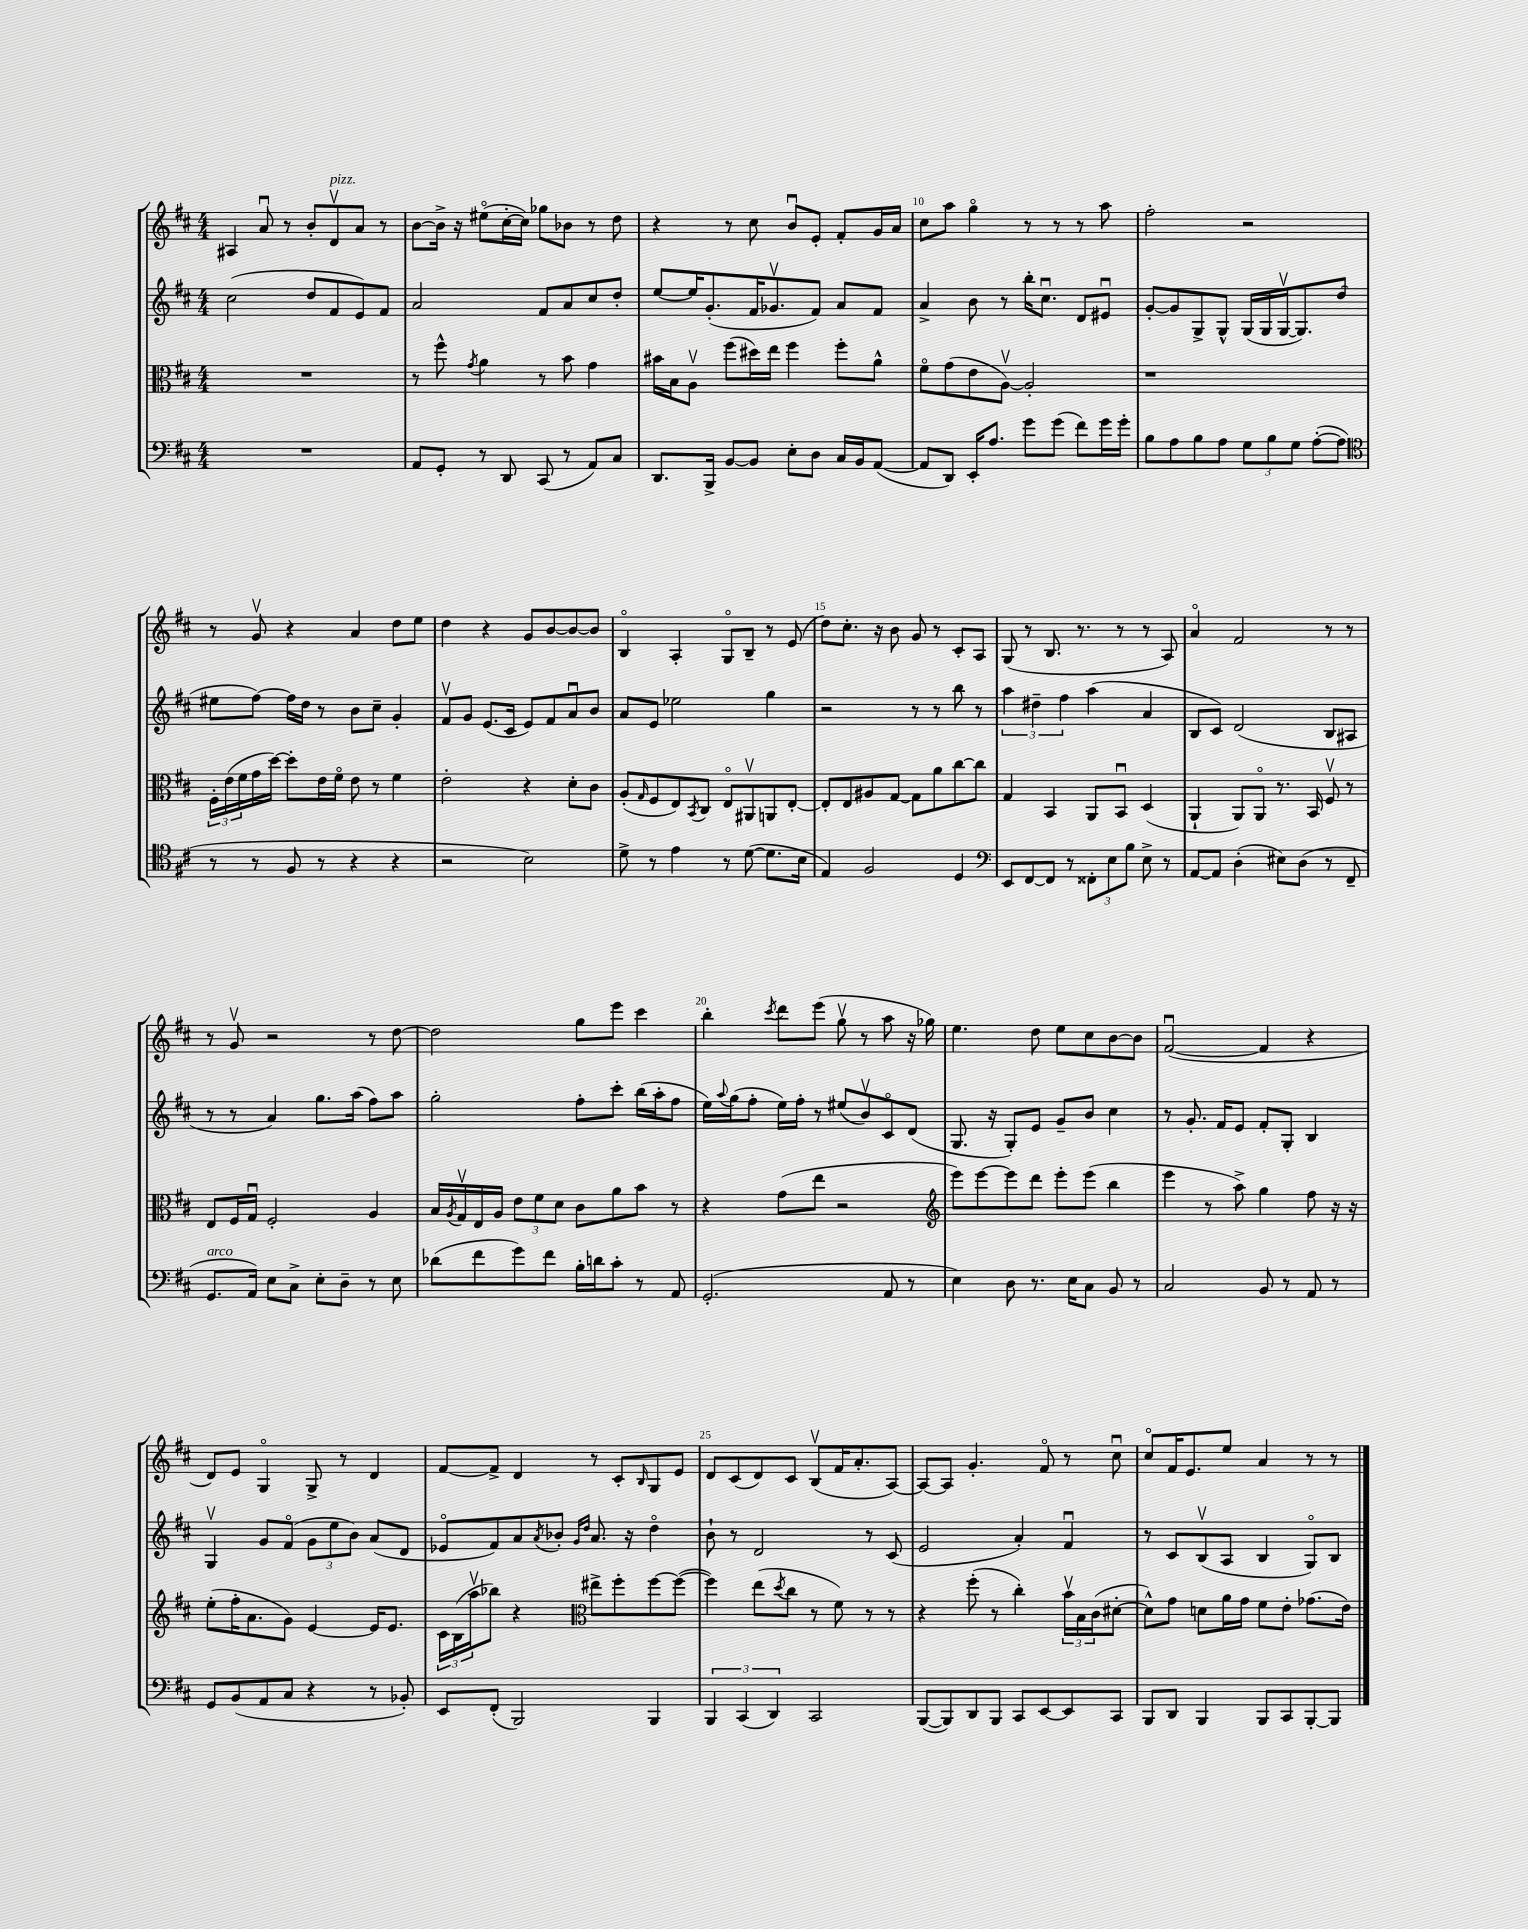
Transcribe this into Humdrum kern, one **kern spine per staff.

**kern	**kern	**kern	**kern
*part4	*part3	*part2	*part1
*staff4	*staff3	*staff2	*staff1
*clefF4	*clefC3	*clefG2	*clefG2
*k[f#c#]	*k[f#c#]	*k[f#c#]	*k[f#c#]
*M4/4	*M4/4	*M4/4	*M4/4
=7	=7	=7	=7
1r	1r	(2cc#\	4A#X/
.	.	.	8au/
.	.	.	8r
.	.	8dd/L	8b'/L
!	!	!	!LO:TX:a:i:t=pizz.
.	.	8f#/	8dv/
.	.	8e/)	8a/J
.	.	8f#/J	8r
=8	=8	=8	=8
8AA/L	8r	2a/	[8b\L
8GG'/J	8ff#^^\	.	16b^\Jk]
.	.	.	16r
.	8qg/	.	.
8r	4a\	.	(8ee#X\L
8DD/	.	.	[16cc#'\L
.	.	.	16cc#\JJ])
(8CC#/	8r	8f#/L	8gg-X\L
8r	8b\	8a/	8b-X\J
8AA/L)	4g\	8cc#/	8r
8C#/J	.	8dd'/J	8dd\
=9	=9	=9	=9
8.DD/L	16b#X\LL	[8ee/L	4r
.	16B\J	.	.
.	8Av\J	16ee/K]	.
16BBB^/Jk	.	(8.g'/	.
[8BB/L	(8ff#\L	.	8r
8BB/J]	16dd#X\L)	16f#/K	8cc#\
.	16ee\JJ	8.g-Xv/	.
8E'\L	4ff#\	.	8bu/L
8D\J	.	8f#/J)	8e'/J
16C#/LL	8ff#'\L	8a/L	8f#'/L
16BB/J	.	.	.
([8AA/J	8a^^\J	8f#/J	16g/L
.	.	.	16a/JJ
=10	=10	=10	=10
8AA/L]	8f#\L	4a^/	8cc#\L
8DD/J)	(8g\	.	8aa\J
16EE'/KL	8e\	8b\	4gg\
8.A/J	.	.	.
.	[8Av\J)	8r	.
8g\L	2A'/]	16bb'\KL	8r
.	.	8.cc#u\J	.
(8g\J	.	.	8r
8f#\L)	.	8d/L	8r
16g\L	.	8e#Xu/J	8aa\
16g'\JJ	.	.	.
=11	=11	=11	=11
8B\L	1r	[8g'/L	2ff#'\
8A\	.	8g/]	.
8B\	.	8G^/	.
8A\J	.	8G^^/J	.
12G\L	.	(16G/LL	2r
.	.	16G/	.
12B\	.	.	.
.	.	[16Gv/J	.
12G\J	.	.	.
.	.	8.G/])	.
([8A'\L	.	.	.
8A\J]	.	(8dd/J	.
!!LO:LB:g=z
=12	=12	=12	=12
*clefC4	*	*	*
8r	24F#'\LL	8ee#X\L	8r
.	(24e\	.	.
.	24f#\	.	.
8r	16g\	[8ff#\J)	8gv/
.	[16dd\JJ)	.	.
8F#/	8dd'\L]	16ff#\LL]	4r
.	.	16dd\JJ	.
8r	16e\L	8r	.
.	16f#\JJ	.	.
4r	8e\	8b\L	4a/
.	8r	8cc#~\J	.
4r	4f#\	4g'/	8dd\L
.	.	.	8ee\J
=13	=13	=13	=13
2r	2e'\	8f#v/L	4dd\
.	.	8g/J	.
.	.	(8.e/L	4r
.	.	16c#/Jk	.
2B\)	4r	8e/L)	8g/L
.	.	8f#/	[8b/
.	8d'\L	8au/	8b/_
.	8c#\J	8b/J	8b/J]
=14	=14	=14	=14
8d^\	(8A'/L	8a/L	4B/
.	16qqG/	.	.
8r	8F#/	8e/J	.
4e\	8E/)	2ee-X\	4A'/
.	8qBB/	.	.
.	8C#/J	.	.
8r	8E/L	.	8G/L
([8d\	8AA#Xv/	.	8B~/J
8.d\L]	8AAn/	4gg\	8r
.	[8E'/J	.	(8e/
16B\Jk	.	.	.
=15	=15	=15	=15
4E/)	8E'/L]	2r	8dd\L)
.	8E/	.	8.cc#'\J
2F#/	8A#X/	.	.
.	.	.	16r
.	[8G/J	.	8b\
.	8G\L]	8r	8g/
.	8a\	8r	8r
4D/	[8cc#\	8bb\	8c#'/L
.	8cc#\J]	8r	8A/J
=16	=16	=16	=16
*clefF4	*	*	*
8EE/L	4G/	6aa\	(8G/
[8FF#/	.	.	8r
.	.	6dd#X~\	.
8FF#/J]	4BB/	.	8.B/
.	.	6ff#\	.
8r	.	.	.
.	.	.	8.r
12FF##X'\L	8AA/L	(4aa\	.
12E\	.	.	.
.	8BBu/J	.	8r
12B\J	.	.	.
8E^\	(4D/	4a/	8r
8r	.	.	8A/)
=17	=17	=17	=17
[8AA/L	4AA`/	8B/L	4a/
8AA/J]	.	8c#/J)	.
(4D'\	8AA/L)	(2d/	2f#/
.	8AA/J	.	.
8E#X\L)	8.r	.	.
(8D\J	.	.	.
.	16BB/	.	.
8r	8F#v/	8B/L	8r
8FF#~/	8r	8A#X/J	8r
!!LO:LB:g=z
=18	=18	=18	=18
!LO:TX:a:i:t=arco	!	!	!
8.GG/L	8E/L	8r	8r
.	16F#/L	8r	8gv/
16AA/Jk)	16Gu/JJ	.	.
8E\L	2F#'/	4a/)	2r
8C#^\J	.	.	.
8E'\L	.	8.gg\L	.
8D~\J	.	.	.
.	.	(16aa\Jk	.
8r	4A/	8ff#\L)	8r
8E\	.	8aa\J	[8dd\
=19	=19	=19	=19
(8d-X\L	16B/LL	2gg'\	2dd\]
.	8qA/	.	.
.	16Gv/	.	.
8f#\	16E/	.	.
.	16A/JJ	.	.
8g\)	12e\L	.	.
.	12f#\	.	.
8f#\J	.	.	.
.	12d\J	.	.
16B'\LL	8c#\L	8ff#'\L	8gg\L
16dn\J	.	.	.
8c#'\J	8a\	8ccc#'\J	8eee\J
8r	8b\J	(16bb\LL	4ccc#\
.	.	16aa'\J	.
8AA/	8r	8ff#\J	.
=20	=20	=20	=20
(2.GG'/	4r	16ee\LL)	4bb'\
.	.	8qqaa/	.
.	.	(16gg\J	.
.	.	8ff#'\J	.
.	.	.	8qccc#/
.	(8g\L	16ee\LL)	8ddd\L
.	.	16ff#'\JJ	.
.	8ee\J	8r	(8eee\J
.	2r	(8ee#X/L	8ggv\
.	.	8bv/)	8r
8AA/	.	8c#/	8aa\
8r	.	(8d/J	16r
.	.	.	16gg-X\)
=21	=21	=21	=21
*	*clefG2	*	*
4E\)	8eee\L)	8.G/	4.ee\
.	[8eee\	.	.
.	.	16r	.
8D\	8eee\]	8G'/L)	.
8.r	8ddd\J	8e/J	8dd\
.	8eee'\L	8g~/L	8ee\L
16E\KL	.	.	.
8C#\J	(8eee\J	8b/J	8cc#\
8BB/	4bb\	4cc#\	[8b\
8r	.	.	8b\J]
=22	=22	=22	=22
2C#/	4eee\	8r	([2f#u/
.	.	8.g'/	.
.	8r	.	.
.	.	16f#/KL	.
.	8aa^\)	8e/J	.
8BB/	4gg\	8f#'/L	4f#/]
8r	.	8G'/J	.
8AA/	8ff#\	4B/	4r
8r	16r	.	.
.	16r	.	.
!!LO:LB:g=z
=23	=23	=23	=23
8GG/L	(8ee'\L	4Gv/	8d/L)
(8BB/	16ff#'\K	.	8e/J
.	8.a\	.	.
8AA/	.	8g/L	4G/
8C#/J	8g\J)	(8f#/J	.
4r	[4e/	12g\L	8G^/
.	.	12ee\	.
.	.	.	8r
.	.	12b\J)	.
8r	16e/KL]	(8a/L	4d/
.	8.e/J	.	.
8BB-X'/)	.	8d/J	.
=24	=24	=24	=24
8EE/L	24c#\LL	8e-X/L	[8f#/L
.	(24B\	.	.
.	24aav\J	.	.
(8FF#'/J	8bb-X\J)	8f#/)	8f#^/J]
2BBB/)	4r	8a/	4d/
.	.	8qa/	.
.	.	8b-X'/J	.
*	*clefC3	*	*
.	.	16qqg/LL	.
.	.	16qqdd/JJ	.
.	8ee#X^\L	8.a/	8r
.	8ff#'\	.	8c#'/L
.	.	16r	.
.	.	.	16qqB/
4BBB/	[8ff#\	4dd\	8G/
.	(8ff#\J_	.	8e/J
=25	=25	=25	=25
6BBB/	4ff#\])	8b`\	8d/L
.	.	8r	(8c#/
(6CC#/	.	.	.
.	(8ee\L	2d/	8d/)
6DD/)	.	.	.
.	8qdd/	.	.
.	8cc#\J	.	8c#/J
2CC#/	8r	.	(8Bv/L
.	8f#\)	.	16f#/K
.	.	.	8.a'/
.	8r	8r	.
.	8r	(8c#/	[8A/J)
=26	=26	=26	=26
([8BBB/L	4r	2e/	8A/L_
8BBB/])	.	.	8A/J]
8DD/	(8ff#'\	.	4.g'/
8BBB/J	8r	.	.
8CC#/L	4cc#'\)	4a'/)	.
[8EE/	.	.	8f#/
8EE/]	24bv\LL	4f#u/	8r
.	24B\	.	.
.	(24c#\J	.	.
8CC#/J	[8d#X'\J	.	8cc#u\
=27	=27	=27	=27
8BBB/L	8d#^^\L])	8r	8cc#/L
8DD/J	8g\J	8c#/L	16f#/K
.	.	.	8.e/
4BBB/	8dn\L	(8Bv/	.
.	16a\L	8A/J	8ee/J
.	16g\JJ	.	.
8BBB/L	8f#\L	4B/	4a/
8CC#/	8e'\J	.	.
[8BBB'/	(8.g-X\L	8G/L)	8r
8BBB/J]	.	8B/J	8r
.	16e\Jk)	.	.
==	==	==	==
*-	*-	*-	*-
